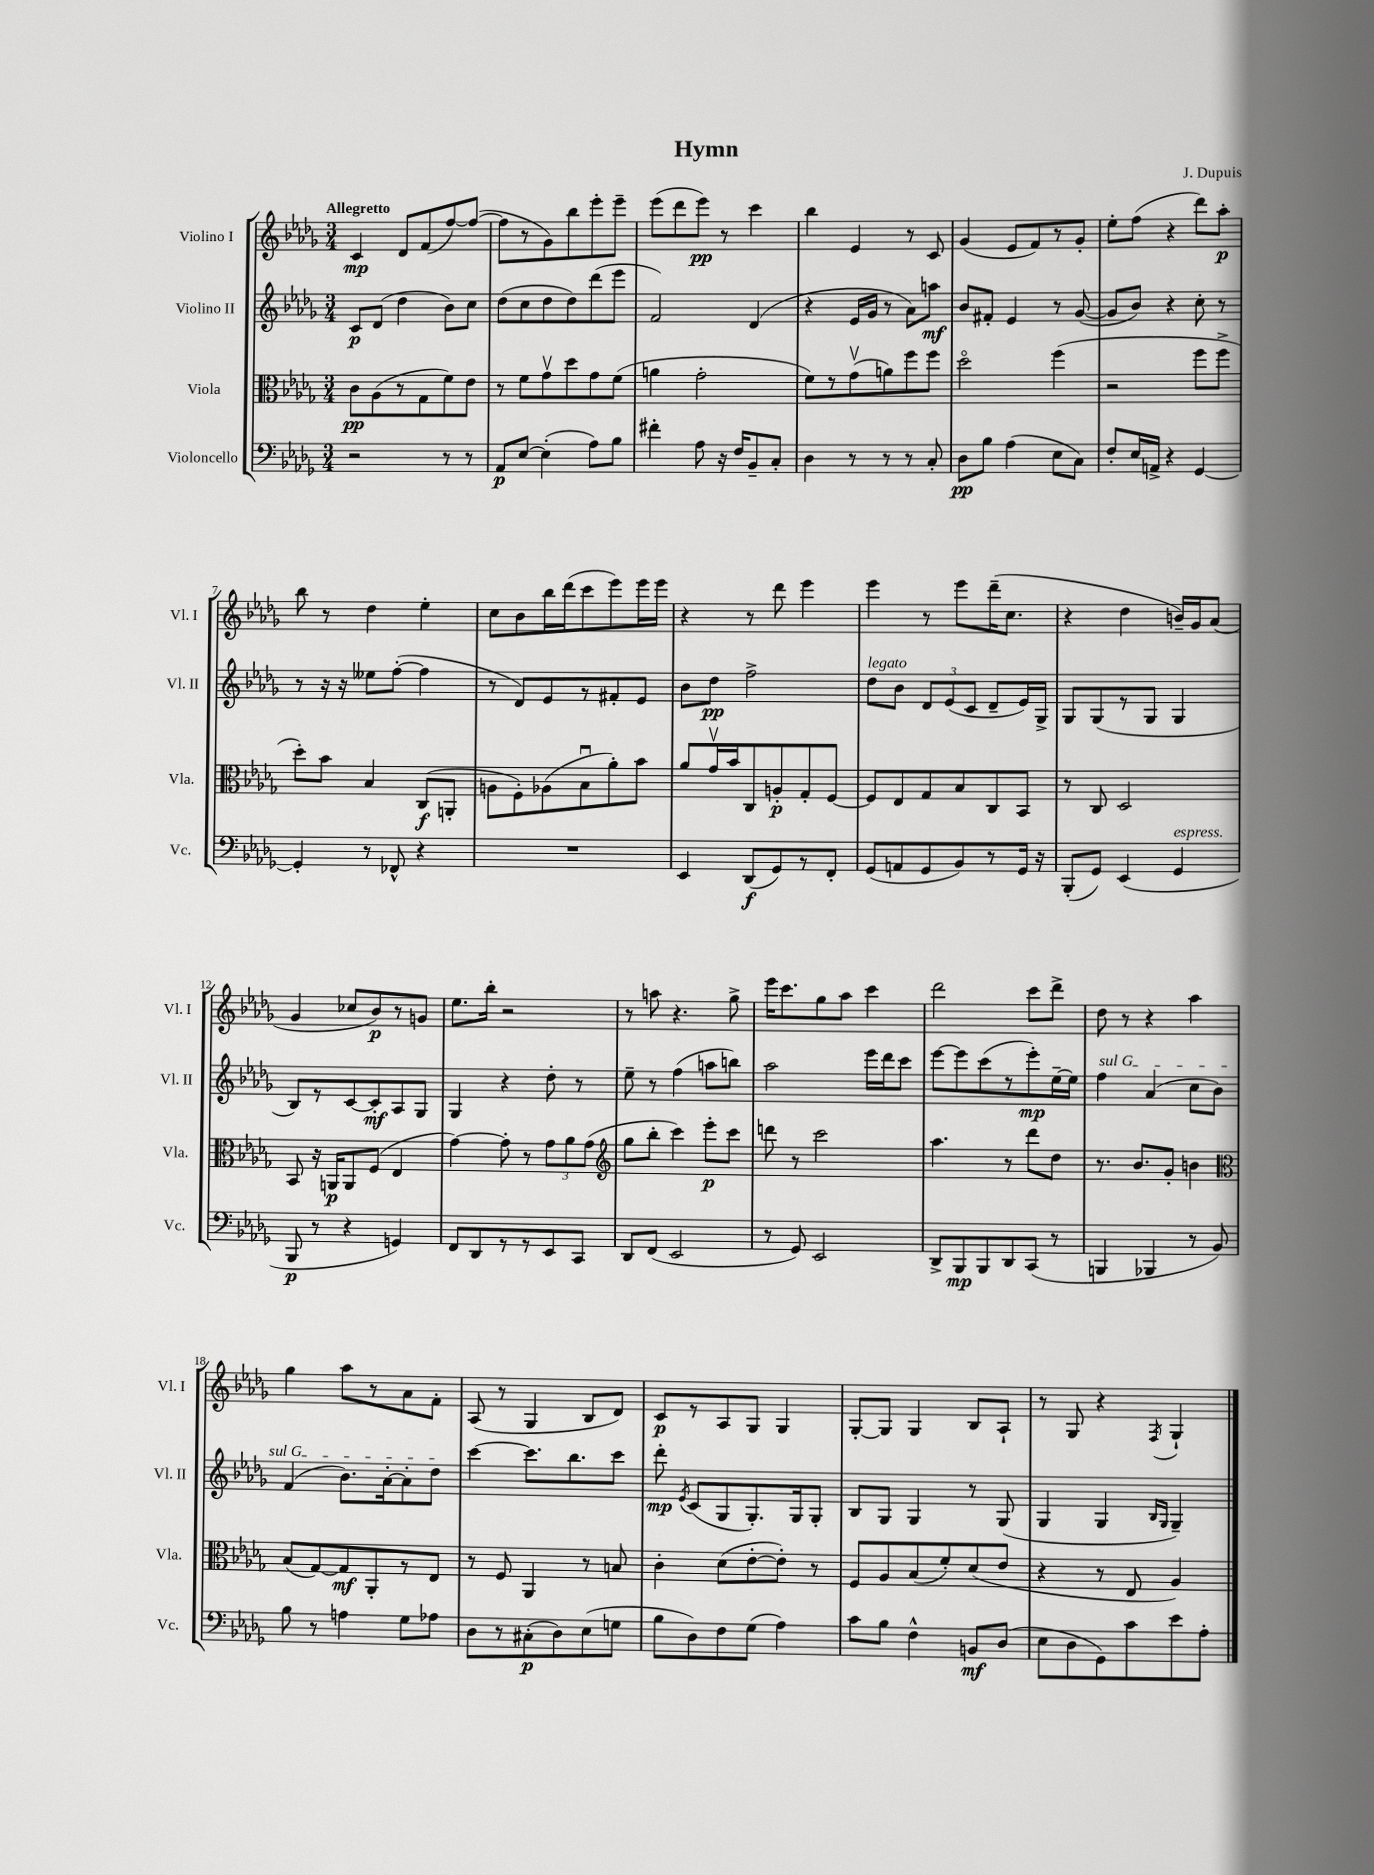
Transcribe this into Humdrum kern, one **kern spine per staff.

**kern	**kern	**kern	**kern
*staff4	*staff3	*staff2	*staff1
*clefF4	*clefC3	*clefG2	*clefG2
*k[b-e-a-d-g-]	*k[b-e-a-d-g-]	*k[b-e-a-d-g-]	*k[b-e-a-d-g-]
*M3/4	*M3/4	*M3/4	*M3/4
2r	8c	8c	4c
.	(8A-	(8d-	.
.	8r	4dd-	8d-
.	8G-	.	(8f
8r	8f)	8b-)	[8ff)
8r	8e-	8cc	(8ff_
=	=	=	=
8AA-	8r	(8dd-	8ff]
[8E-	8f	8cc	8r
(4E-']	8g-v	8dd-	8g-)
.	8dd-	8dd-)	8bb-
8A-)	8g-	(8ddd-	8eee-'
8B-	(8f	8eee-	8eee-~
=	=	=	=
4f#'	4a	2f)	(8eee-
.	.	.	8ddd-
8A-	2g-'	.	8eee-)
16r	.	.	8r
16F	.	.	.
8BB-~	.	(4d-	4ccc
8C'	.	.	.
=	=	=	=
4D-	8f)	4r	4bb-
.	8r	.	.
8r	(8g-v	16e-	4e-
.	.	16g-	.
8r	8a)	8r	.
8r	8ff	8a-)	8r
8C'	8ff	8aa	8c
=	=	=	=
8D-	2dd-o	8b-	(4g-
8B-	.	8f#'	.
(4A-	.	4e-	8e-
.	.	.	8f)
8E-	(4ff	8r	8r
8C)	.	([8g-	8g-'
=	=	=	=
8F'	2r	8g-]	8ee-'
16E-	.	8b-)	(8ff
16AA^	.	.	.
4r	.	4r	4r
[4GG-	8ff	8cc'	8ddd-)
.	8ff^	8r	8aa-'
=	=	=	=
4GG-']	8dd-')	8r	8bb-
.	8b-	16r	8r
.	.	16r	.
8r	4B-	8ee--	4dd-
8FF-^^	.	([8ff'	.
4r	(8C	4ff]	4ee-'
.	8AA'	.	.
=	=	=	=
2.r	8A	8r	8cc
.	8F')	8d-)	8b-
.	(8A-	8e-	16bb-
.	.	.	(16ddd-
.	8B-u	8r	8ccc
.	8a-')	8f#'	8eee-)
.	8b-	8e-	16eee-
.	.	.	16eee-
=	=	=	=
4EE-	8a-	8b-	4r
.	16g-v	8dd-	.
.	16b-	.	.
(8DD-	8C	2ff^	8r
8GG-)	8A'	.	8ddd-
8r	8G-'	.	4eee-
8FF'	[8F	.	.
=	=	=	=
(8GG-	8F]	8dd-	4eee-
8AA	8E-	8b-	.
8GG-	8G-	12d-	8r
.	.	(12e-	.
8BB-)	8B-	.	8eee-
.	.	12c	.
8r	8C	8d-~	(16ddd-~
.	.	.	8.cc
16GG-	8BB-	16e-)	.
16r	.	16G-^	.
=	=	=	=
(8BBB-'	8r	8G-	4r
8GG-)	8C	(8G-	.
(4EE-	2D-	8r	4dd-
.	.	8G-	.
4GG-	.	4G-	16b~)
.	.	.	16g-
.	.	.	(8a-
=	=	=	=
8BBB-	8BB-	8B-)	4g-
8r	16r	8r	.
.	16AA	.	.
4r	8AA	[8c	8cc-
.	(8F	8c']	8b-)
4GG)	4E-	8A-	8r
.	.	8G-	8g
=	=	=	=
8FF	[4g-)	4G-	8.ee-
8DD-	.	.	.
.	.	.	16bb-'
8r	8g-']	4r	2r
8r	8r	.	.
8EE-	12g-	8dd-'	.
.	12a-	.	.
8CC	.	8r	.
.	(12g-	.	.
=	=	=	=
*	*clefG2	*	*
8DD-	8gg-	8ee-~	8r
(8FF	8bb-'	8r	8aa
2EE-	4ccc)	(4ff	4.r
.	8eee-'	8aa	.
.	8ccc	8bb)	8gg-^
=	=	=	=
8r	8ddd	2aa-	16eee-
.	.	.	8.ccc
8GG-)	8r	.	.
2EE-	2ccc	.	8gg-
.	.	.	8aa-
.	.	16eee-	4ccc
.	.	16ddd-	.
.	.	8ccc	.
=	=	=	=
8DD-^	4.aa-	[8eee-	2ddd-
8BBB-	.	8eee-]	.
8BBB-	.	(8ccc	.
8DD-	8r	8r	.
(8CC	8ddd-	8eee-')	8ccc
8r	8dd-	[16ee-~	8ddd-^
.	.	16ee-]	.
=	=	=	=
4BBB	8.r	4ff	8dd-
.	.	.	8r
.	8.b-	.	.
4BBB-	.	(4a-	4r
.	8g-'	.	.
8r	4b	8cc	4aa-
8BB-)	.	8b-)	.
=	=	=	=
*	*clefC3	*	*
8B-	(8B-	(4f	4gg-
8r	[8G-)	.	.
4A	8G-]	8.b-)	8aa-
.	8AA-'	.	8r
.	.	[16a-'	.
8G-	8r	8a-']	8a-
8A-	8E-	8dd-	8f'
=	=	=	=
8D-	8r	[4ccc	(8A-
8r	8F	.	8r
(8C#'	4AA-	8.ccc]	4G-
8D-)	.	.	.
.	.	8.bb-	.
(8E-	8r	.	8B-
8G	8B	8ccc	8d-)
=	=	=	=
8B-	4c'	8ddd-'	8c
.	.	8qe-	.
8D-)	.	(8c	8r
8F	(8d-	8G-	8A-
(8G-	[8e-'	8.G-')	8G-
4A-)	8e-'])	.	4G-
.	.	16G-	.
.	8r	8G-'	.
=	=	=	=
8c	8F	8B-	[8G-'
8B-	8A-	8G-	8G-]
4F^^	(8B-	4G-	4G-
.	8f')	.	.
8BB	(8d-	8r	8B-
(8D-	8e-	(8G-	8A-`
=	=	=	=
8E-	4r	4G-	8r
8D-	.	.	8G-
8GG-)	8r	4G-	4r
8c	8E-	.	.
.	.	16qqB-	.
.	.	16qqG-	8qF
8e-	4A-)	4G-~)	4G-`
8A-'	.	.	.
==	==	==	==
*-	*-	*-	*-
